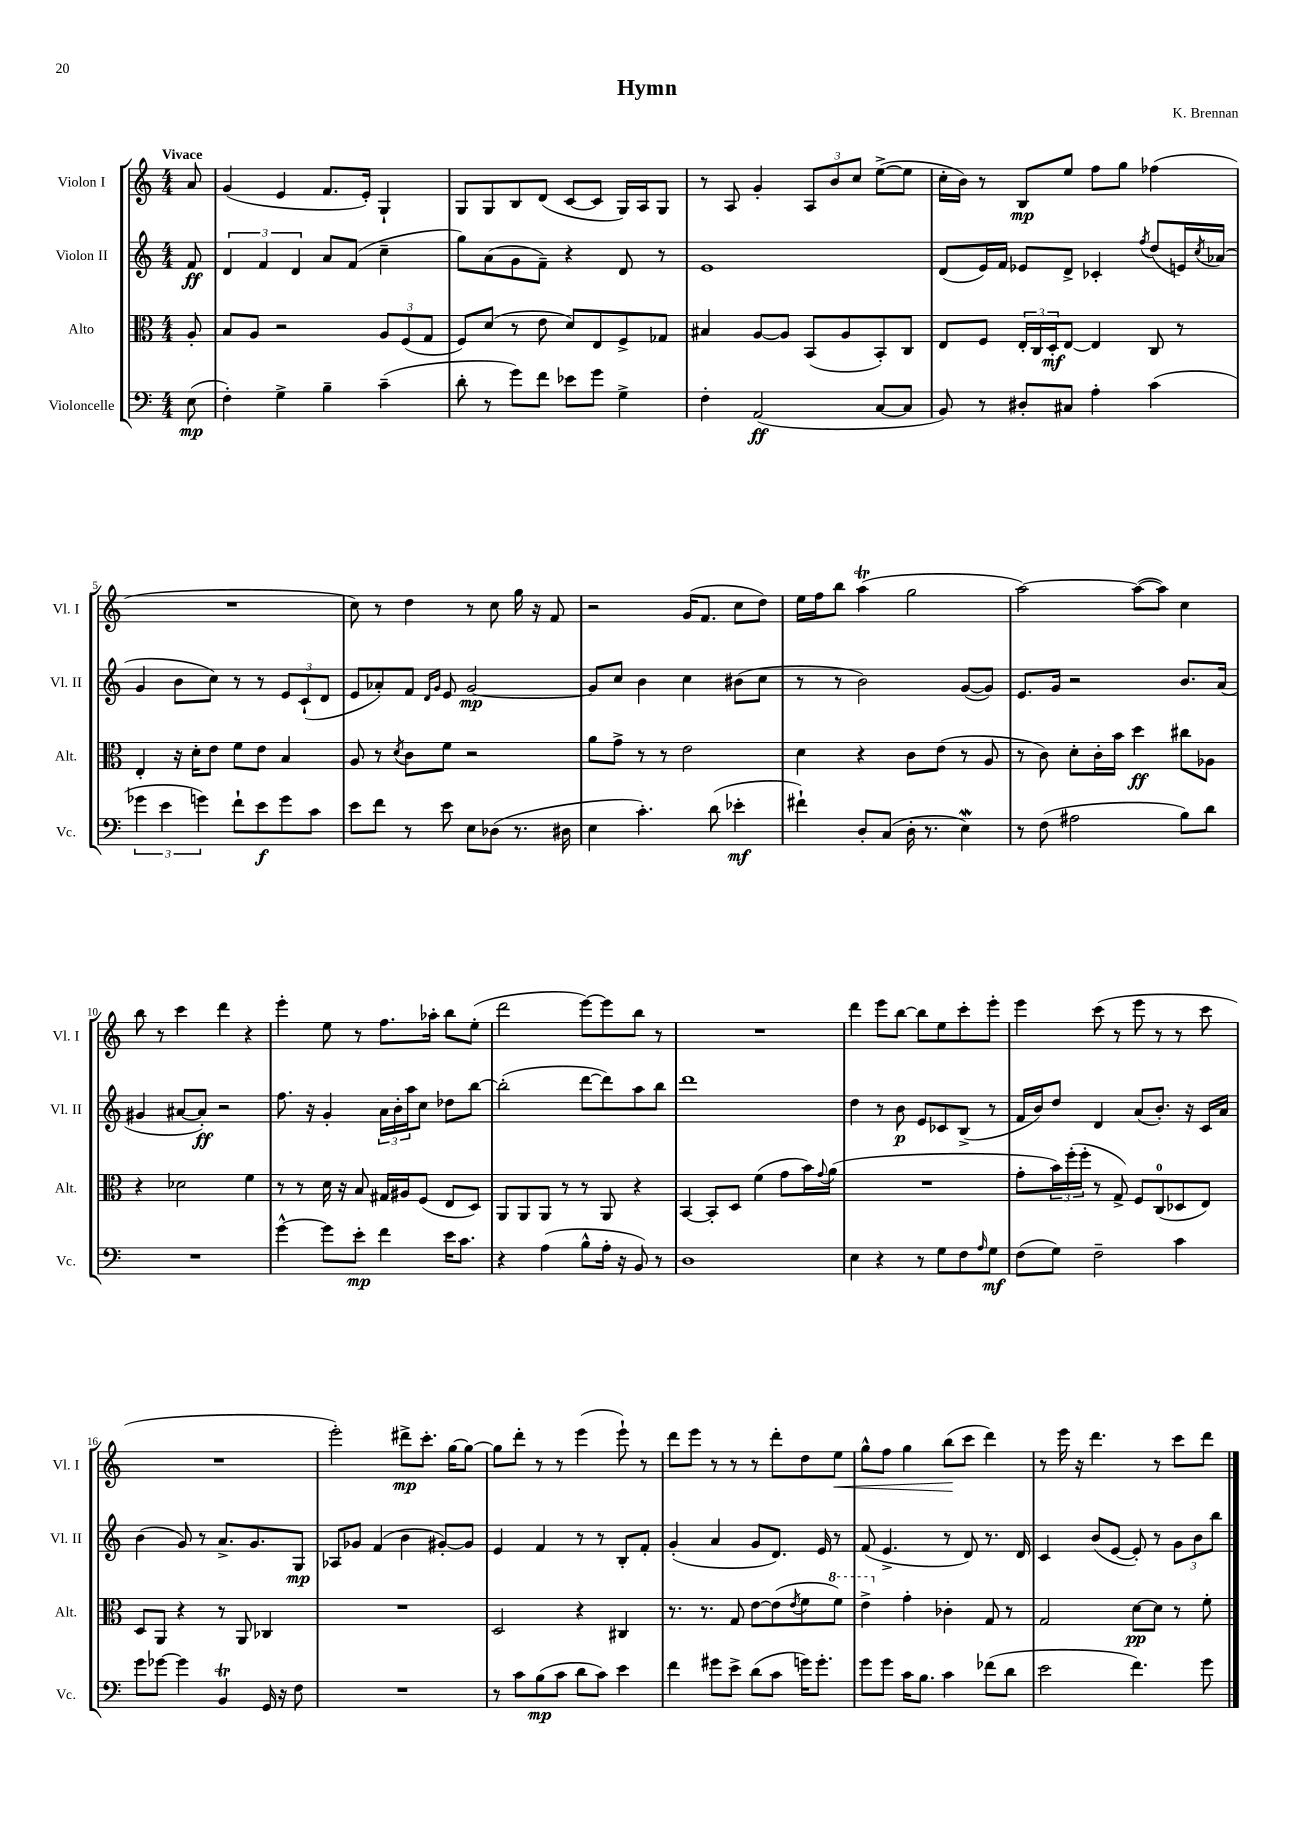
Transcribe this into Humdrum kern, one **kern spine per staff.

**kern	**kern	**kern	**kern
*staff4	*staff3	*staff2	*staff1
*clefF4	*clefC3	*clefG2	*clefG2
*k[]	*k[]	*k[]	*k[]
*M4/4	*M4/4	*M4/4	*M4/4
(8E\	8A'/	8f/	8a/
=	=	=	=
4F'\)	8B/L	6d/	(4g/
.	8A/J	.	.
.	.	6f/	.
4G^\	2r	.	4e/
.	.	6d/	.
4B~\	.	8a/L	8.f/L
.	.	(8f/J	.
.	.	.	16e'/Jk)
(4c~\	12A/L	4cc~\	4G`/
.	(12F/	.	.
.	12G/J	.	.
=	=	=	=
8d'\	8F/L)	8gg\L)	8G/L
8r	(8d/J	(8a\	8G/
8g\L)	8r	8g\	8B/
8f\J	8e\	8f~\J)	(8d/J
8e-\L	8d/L)	4r	[8c/L
8g\J	8E/	.	8c/]J
4G^\	8F^/	8d/	16G/LL)
.	.	.	16A/J
.	8G-/J	8r	8G/J
=	=	=	=
4F'\	4B#/	1e	8r
.	.	.	8A/
(2AA/	[8A/L	.	4g'/
.	8A/]J	.	.
.	(8BB/L	.	12A/L
.	.	.	12b/
.	8A/	.	.
.	.	.	12cc/J
[8C/L	8BB'/)	.	([8ee^\L
8C/]J	8C/J	.	8ee\]J
=	=	=	=
8BB/)	8E/L	(8d/L	16cc'\LL
.	.	.	16b\JJ)
8r	8F/J	16e/L)	8r
.	.	16f/JJ	.
8D#'/L	24E'/LL	8e-/L	8B/L
.	24C/	.	.
.	24D'/J	.	.
8C#/J	[8E/J	8d^/J	8ee/J
4A'\	4E/]	4c-'/	8ff\L
.	.	.	8gg\J
.	.	8qff/	.
(4c\	8C/	(8dd/L	(4ff-\
.	8r	16e/L)	.
.	.	8qcc/	.
.	.	(16a-/JJ	.
=	=	=	=
6g-\	4E'/	4g/	1r
6e\	.	.	.
.	16r	8b\L	.
.	16d'\LK	.	.
6g\)	.	.	.
.	8e\J	8cc\J)	.
8f`\L	8f\L	8r	.
8e\	8e\J	8r	.
8g\	4B/	12e/L	.
.	.	(12c`/	.
8c\J	.	.	.
.	.	12d/J	.
=	=	=	=
8e\L	8A/	8e/L	8cc\)
8f\J	8r	8a-'/)	8r
.	8qd/	.	.
8r	8c\L	8f/J	4dd\
.	.	16qqd/LL	.
.	.	16qqg/JJ	.
8e\	8f\J	8e/	.
8E\L	2r	[2g/	8r
(8D-\J	.	.	8cc\
8.r	.	.	16gg\
.	.	.	16r
.	.	.	8f/
16D#\	.	.	.
=	=	=	=
4E\	8a\L	8g/]L	2r
.	8g^\J	8cc/J	.
4.c'\)	8r	4b\	.
.	8r	.	.
.	2e\	4cc\	(16g/LK
.	.	.	8.f/J
(8d\	.	.	.
4e-'\	.	(8b#\L	8cc\L
.	.	8cc\J	8dd\J)
=	=	=	=
4f#`\)	4d\	8r	16ee\LL
.	.	.	16ff\J
.	.	8r	8bb\J
8D'/L	4r	2b\)	(4aa\
(8C/J	.	.	.
16D'\	8c\L	.	2gg\
8.r	.	.	.
.	(8e\J	.	.
4E\)	8r	([8g/L	.
.	8A/	8g/]J)	.
=	=	=	=
8r	8r	8.e/L	[2aa\)
(8F\	8c\)	.	.
.	.	16g/Jk	.
2A#\	8d'\L	2r	.
.	16c'\L	.	.
.	16b\JJ	.	.
.	4dd\	.	(8aa\_L
.	.	.	8aa\]J)
8B\L)	8cc#\L	8.b/L	4cc\
8d\J	8A-\J	.	.
.	.	(16a/Jk	.
=	=	=	=
1r	4r	4g#/	8bb\
.	.	.	8r
.	2d-\	[8a#/L	4ccc\
.	.	8a#'/]J)	.
.	.	2r	4ddd\
.	4f\	.	4r
=	=	=	=
[4g^^\	8r	8.ff\	4eee'\
.	8r	.	.
.	.	16r	.
8g\]L	16d\	4g'/	8ee\
.	16r	.	.
8e'\J	8B/	.	8r
4f\	16G#/LL	24a\LL	8.ff\L
.	.	24b'\	.
.	16A#/J	.	.
.	.	24aa\J	.
.	(8F/J	8cc\J	.
.	.	.	16aa-'\Jk
16e\LK	8E/L	8dd-\L	8bb\L
8.c\J	.	.	.
.	8D/J)	[8bb\J	(8ee'\J
=	=	=	=
4r	8AA/L	(2bb'\]	2ddd\
.	8AA/	.	.
(4A\	8AA/J	.	.
.	8r	.	.
8B^^\L	8r	[8ddd\L	[8eee\L)
16A'\Jk	8AA/	8ddd\])	8eee\]
16r	.	.	.
8BB/)	4r	8aa\	8bb\J
8r	.	8bb\J	8r
=	=	=	=
1D	[4BB/	1ddd	1r
.	8BB'/]L	.	.
.	8D/J	.	.
.	(4f\	.	.
.	8g\L	.	.
.	16b\L)	.	.
.	8qqg/	.	.
.	(16a\JJ	.	.
=	=	=	=
4E\	1r	4dd\	4ddd\
4r	.	8r	8eee\L
.	.	8b\	[8bb\J
8r	.	8e/L	8bb\]L
8G\L	.	8c-/	8ee\
8F\	.	(8B^/J	8ccc'\
16qqA/	.	.	.
8G\J	.	8r	8eee'\J
=	=	=	=
(8F\L	8g'\L	16f/LL	4eee\
.	.	16b/J)	.
8G\J)	24b\L)	8dd/J	.
.	(24ff'\	.	.
.	24ff'\JJ	.	.
2F~\	8r	4d/	(8ccc\
.	8G^/)	.	8r
.	8F/L	(8a/L	8eee\
.	(8C/	8.b'/J)	8r
4c\	8D-/	.	8r
.	.	16r	.
.	8E/J)	16c/LL	8ccc\
.	.	16a/JJ	.
=	=	=	=
8g\L	8D/L	(4b\	1r
[8g-\J	8AA/J	.	.
4g-\]	4r	8g/)	.
.	.	8r	.
4BB/	8r	8.a^/L	.
.	8AA/	.	.
.	.	8.g/	.
16GG/	4C-/	.	.
16r	.	.	.
8F\	.	8G/J	.
=	=	=	=
1r	1r	8A-/L	2eee'\)
.	.	8g-/J	.
.	.	(4f/	.
.	.	4b\	8ddd#^\L
.	.	.	8.ccc'\J
.	.	[8g#'/L)	.
.	.	.	[16gg\LK
.	.	8g#/]J	8gg\_J
=	=	=	=
8r	2D/	4e/	8gg\]L
8c\L	.	.	8ddd'\J
(8B\	.	4f/	8r
8c\J	.	.	8r
8d\L	4r	8r	(4eee\
8c\J)	.	8r	.
4e\	4C#/	8B'/L	8eee`\)
.	.	8f'/J	8r
=	=	=	=
4f\	8.r	(4g'/	8ddd\L
.	.	.	8eee\J
.	8.r	.	.
8g#\L	.	4a/	8r
8e^\J	8G/	.	8r
(8d\L	[8e\L	8g/L	8r
8c\J	(8e\]	8.d/J)	8ddd'\L
.	8qe/	.	.
16g\LK)	8f\	.	8dd\
8.g'\J	.	16e/	.
.	8ff\J)	8r	8ee\J
=	=	=	=
8g\L	4ee^\	(8f/	8gg^^\L
8g\J	.	4.e^/	8ff\J
16c\LK	4g'\	.	4gg\
8.B\J	.	.	.
4c\	4c-'\	8r	(8bb\L
.	.	8d/)	8ccc\J
(8f-\L	8G/	8.r	4ddd\)
8d\J	8r	.	.
.	.	16d/	.
=	=	=	=
2e\	2G/	4c/	8r
.	.	.	16eee\
.	.	.	16r
.	.	(8b/L	4.ddd\
.	.	[8e/J	.
4.f\)	[8d\L	8e'/])	.
.	8d\]J	8r	8r
.	8r	12g\L	8ccc\L
.	.	12b\	.
8g\	8f'\	.	8ddd\J
.	.	12bb\J	.
==	==	==	==
*-	*-	*-	*-
